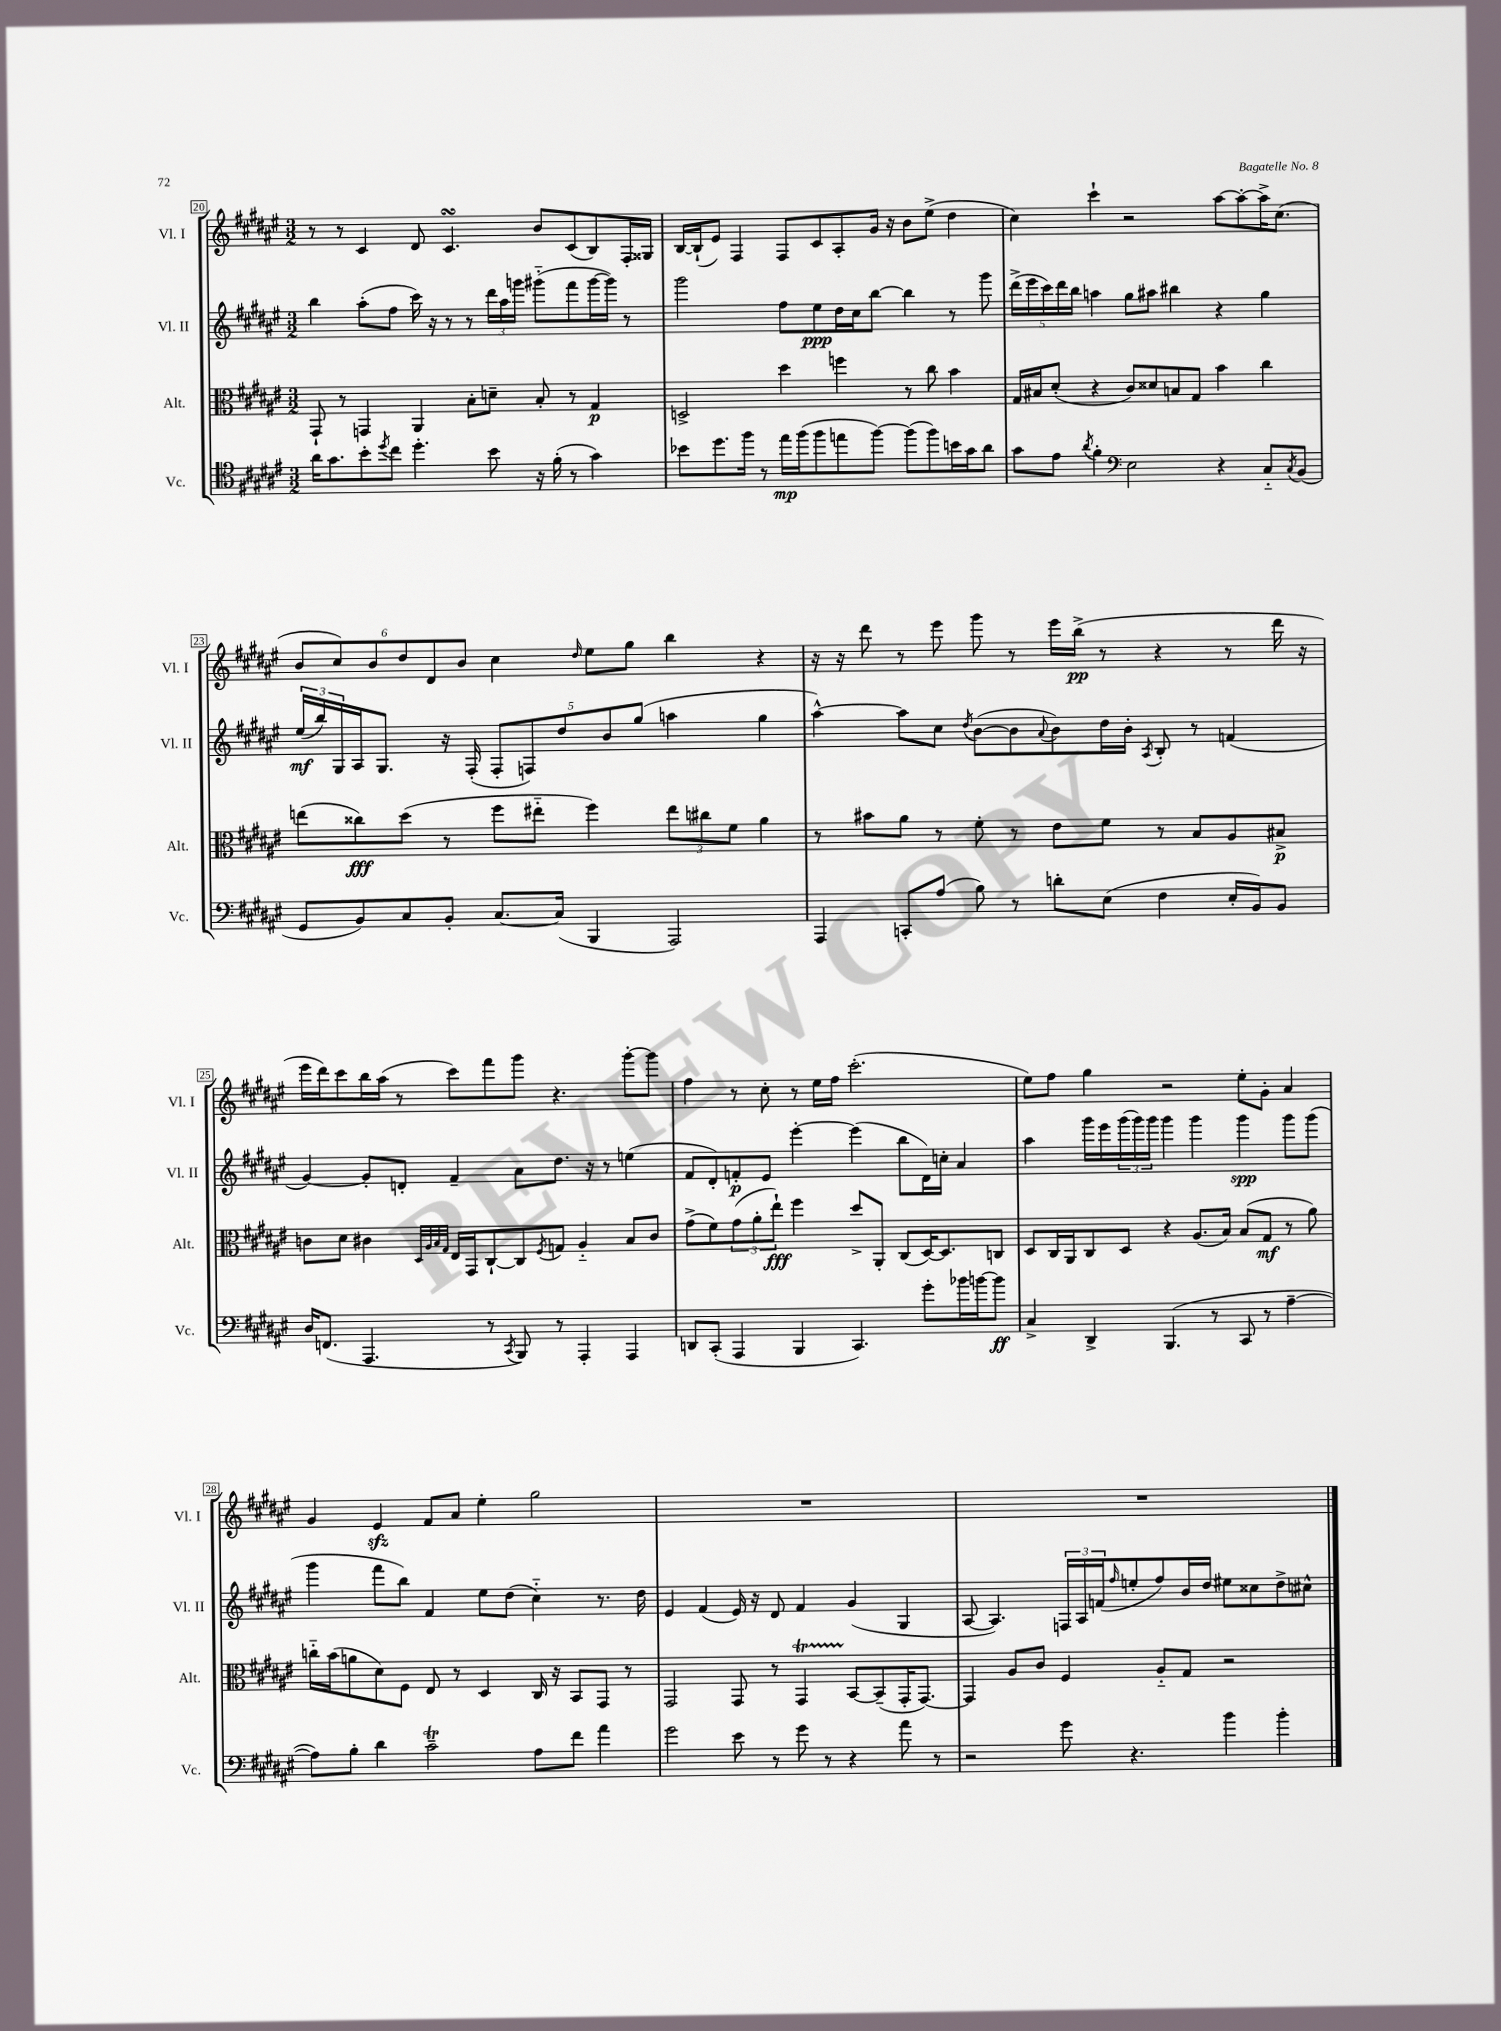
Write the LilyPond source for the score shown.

<<
\new StaffGroup <<
\new Staff = "s0" \with { instrumentName = "Vl. I" shortInstrumentName = "Vl. I" } {
    \clef treble \key fis \major \numericTimeSignature \time 3/2
    r8 r8 cis'4 dis'8 cis'4.\turn b'8 cis'8( b8) fis16-. gisis16 |
    b16~ b16-!( eis'8) fis4 fis8 cis'8 ais8-. gis'16 r16 b'8 eis''8->( dis''4 |
    cis''4) cis'''4-! r2 ais''8~ ais''8~-. ais''16-> cis''8.( |
    \tuplet 6/4 { b'8 cis''8) b'8 dis''8 dis'8 b'8 } cis''4 \grace { dis''16 } eis''8 gis''8 b''4 r4 |
    r16 r16 dis'''8 r8 eis'''8 gis'''8 r8 eis'''16 b''16->\pp( r8 r4 r8 dis'''16 r16 |
    eis'''16 dis'''16) cis'''8 b''16 ais''16( r8 cis'''8) fis'''8 gis'''8 r4. gis'''8~-. gis'''8 |
    fis''4 r8 cis''8-. r8 eis''16 fis''16 cis'''2.-.( |
    eis''8) fis''8 gis''4 r2 eis''8-. gis'8-. ais'4 |
    gis'4 eis'4\sfz fis'8 ais'8 eis''4-. gis''2 |
    R1. |
    R1. \bar "|." |
}
\new Staff = "s1" \with { instrumentName = "Vl. II" shortInstrumentName = "Vl. II" } {
    \clef treble \key fis \major \numericTimeSignature \time 3/2
    b''4 ais''8-.( fis''8 cis'''16) r16 r8 r8 \tuplet 3/2 { dis'''16 ais''16 g'''16 } gis'''8-_( fis'''8 gis'''16~ gis'''16) r8 |
    gis'''2 fis''8 eis''8\ppp dis''16 cis''16 b''8~ b''4 r8 gis'''8 |
    \tuplet 5/4 { dis'''16->( eis'''16 cis'''16) dis'''16 b''16 } a''4 gis''8 ais''8 bis''4 r4 gis''4 |
    \tuplet 3/2 { eis''16\mf( b''16) gis16 } ais16 gis8. r16 fis16-.( \tuplet 5/4 { fis8-. f8) dis''8 b'8 gis''8( } a''4 gis''4 |
    ais''4~-^) ais''8 cis''8 \acciaccatura { dis''8 } b'8~( b'8 \appoggiatura { ais'8 } b'8) dis''16 b'16-. \acciaccatura { ais8 } b8-. r8 f'4( |
    gis'4~) gis'8-. d'8-. fis'4-- ais'8 dis''8. r16 r8 e''4( |
    fis'8 dis'8-.) f'8-.\p eis'8 eis'''4~-. eis'''4( b''8 dis'16) c''16-. ais'4 |
    ais''4 gis'''16 eis'''16 \tuplet 3/2 { gis'''16( gis'''16) gis'''16 } gis'''4 gis'''4 gis'''4\spp gis'''8 gis'''8( |
    gis'''4 fis'''8 b''8) fis'4 eis''8 dis''8( cis''4-_) r8. dis''16 |
    eis'4 fis'4( eis'16) r16 dis'8 fis'4 gis'4( gis4 |
    ais8~ ais4.) \tuplet 3/2 { f16 ais16 f'16( } \grace { fis''16 } e''8-. fis''8) b'16 dis''16 eis''8 cisis''8 dis''8-> cis''8-^ \bar "|." |
}
\new Staff = "s2" \with { instrumentName = "Alt." shortInstrumentName = "Alt." } {
    \clef alto \key fis \major \numericTimeSignature \time 3/2
    gis,8-! r8 g,4 ais,4 b8-. d'8-- b8-. r8 gis4\p |
    d2-> dis''4 f''4 r8 cis''8 b'4 |
    gis16 bis16 dis'8-.( r4 cis'8) disis'8 b8 gis8 b'4 cis''4 |
    e''8( cisis''8\fff) dis''8( r8 fis''8 eis''8-_ fis''4) \tuplet 3/2 { eis''8 cis''8 fis'8 } ais'4 |
    r8 bis'8 ais'8 r8 fis'8-. r8 eis'8 fis'8 r8 b8 ais8 bis8->\p |
    c'8 dis'8 cis'4 \grace { dis32 ais32 b32 gis32 } eis16 gis,16 cis8~-! cis8 \acciaccatura { fis8 } g8 ais4-_ b8 cis'8 |
    gis'8->( fis'8) \tuplet 3/2 { gis'8( ais'8-. eis''8-!\fff) } fis''4 dis''8-> ais,8-. cis8( dis16~) dis8. c8 |
    dis8 cis16 ais,16 cis8 dis8 r4 ais8.( b16) b8( gis8\mf r8 ais'8) |
    c''16-_ b'16( a'8 dis'8) fis8 eis8 r8 dis4 cis16 r16 b,8 gis,8 r8 |
    gis,2 gis,8 r8 gis,4\startTrillSpan b,8~\stopTrillSpan b,8--( gis,16-. gis,8.~) |
    gis,4 ais8 cis'8 fis4 ais8-_ gis8 r2 \bar "|." |
}
\new Staff = "s3" \with { instrumentName = "Vc." shortInstrumentName = "Vc." } {
    \clef tenor \key fis \major \numericTimeSignature \time 3/2
    ais'16 gis'8. b'8-. \acciaccatura { dis''8 } cis''8 dis''4.-. b'8 r16 fis'16-.( r8 gis'4) |
    bes'8 dis''8. fis''16 r8 eis''16\mp fis''16( fis''8 e''8 fis''8~) fis''8( fis''8) b'16 gis'16 ais'8 |
    gis'8 eis'8 \acciaccatura { ais'8 } fis'4-. \clef bass eis2 r4 cis8-_ \acciaccatura { cis8 } b,8( |
    gis,8 b,8) cis8 b,8-. cis8.~ cis16( b,,4 ais,,2) |
    ais,,4 c,8-. ais8( b8) r8 d'8-. eis8( fis4 eis16-. b,16) b,8 |
    dis16 f,8.( ais,,4. r8 \acciaccatura { cis,8 } b,,8) r8 ais,,4-. ais,,4 |
    d,8 cis,8-.( ais,,4 b,,4 cis,4.) gis'8-. bes'16 b'16~ b'8\ff |
    cis4-> dis,4-> b,,4.( r8 cis,8 r8 ais4~-- |
    ais8) b8-. dis'4 cis'2--\trill ais8 fis'8 ais'4 |
    gis'2 eis'8 r8 gis'8 r8 r4 ais'8 r8 |
    r2 gis'8 r4. b'4 b'4-. \bar "|." |
}
>>
>>
\layout { \context { \Score currentBarNumber = #20 \override BarNumber.stencil = #(make-stencil-boxer 0.1 0.3 ly:text-interface::print) } }
